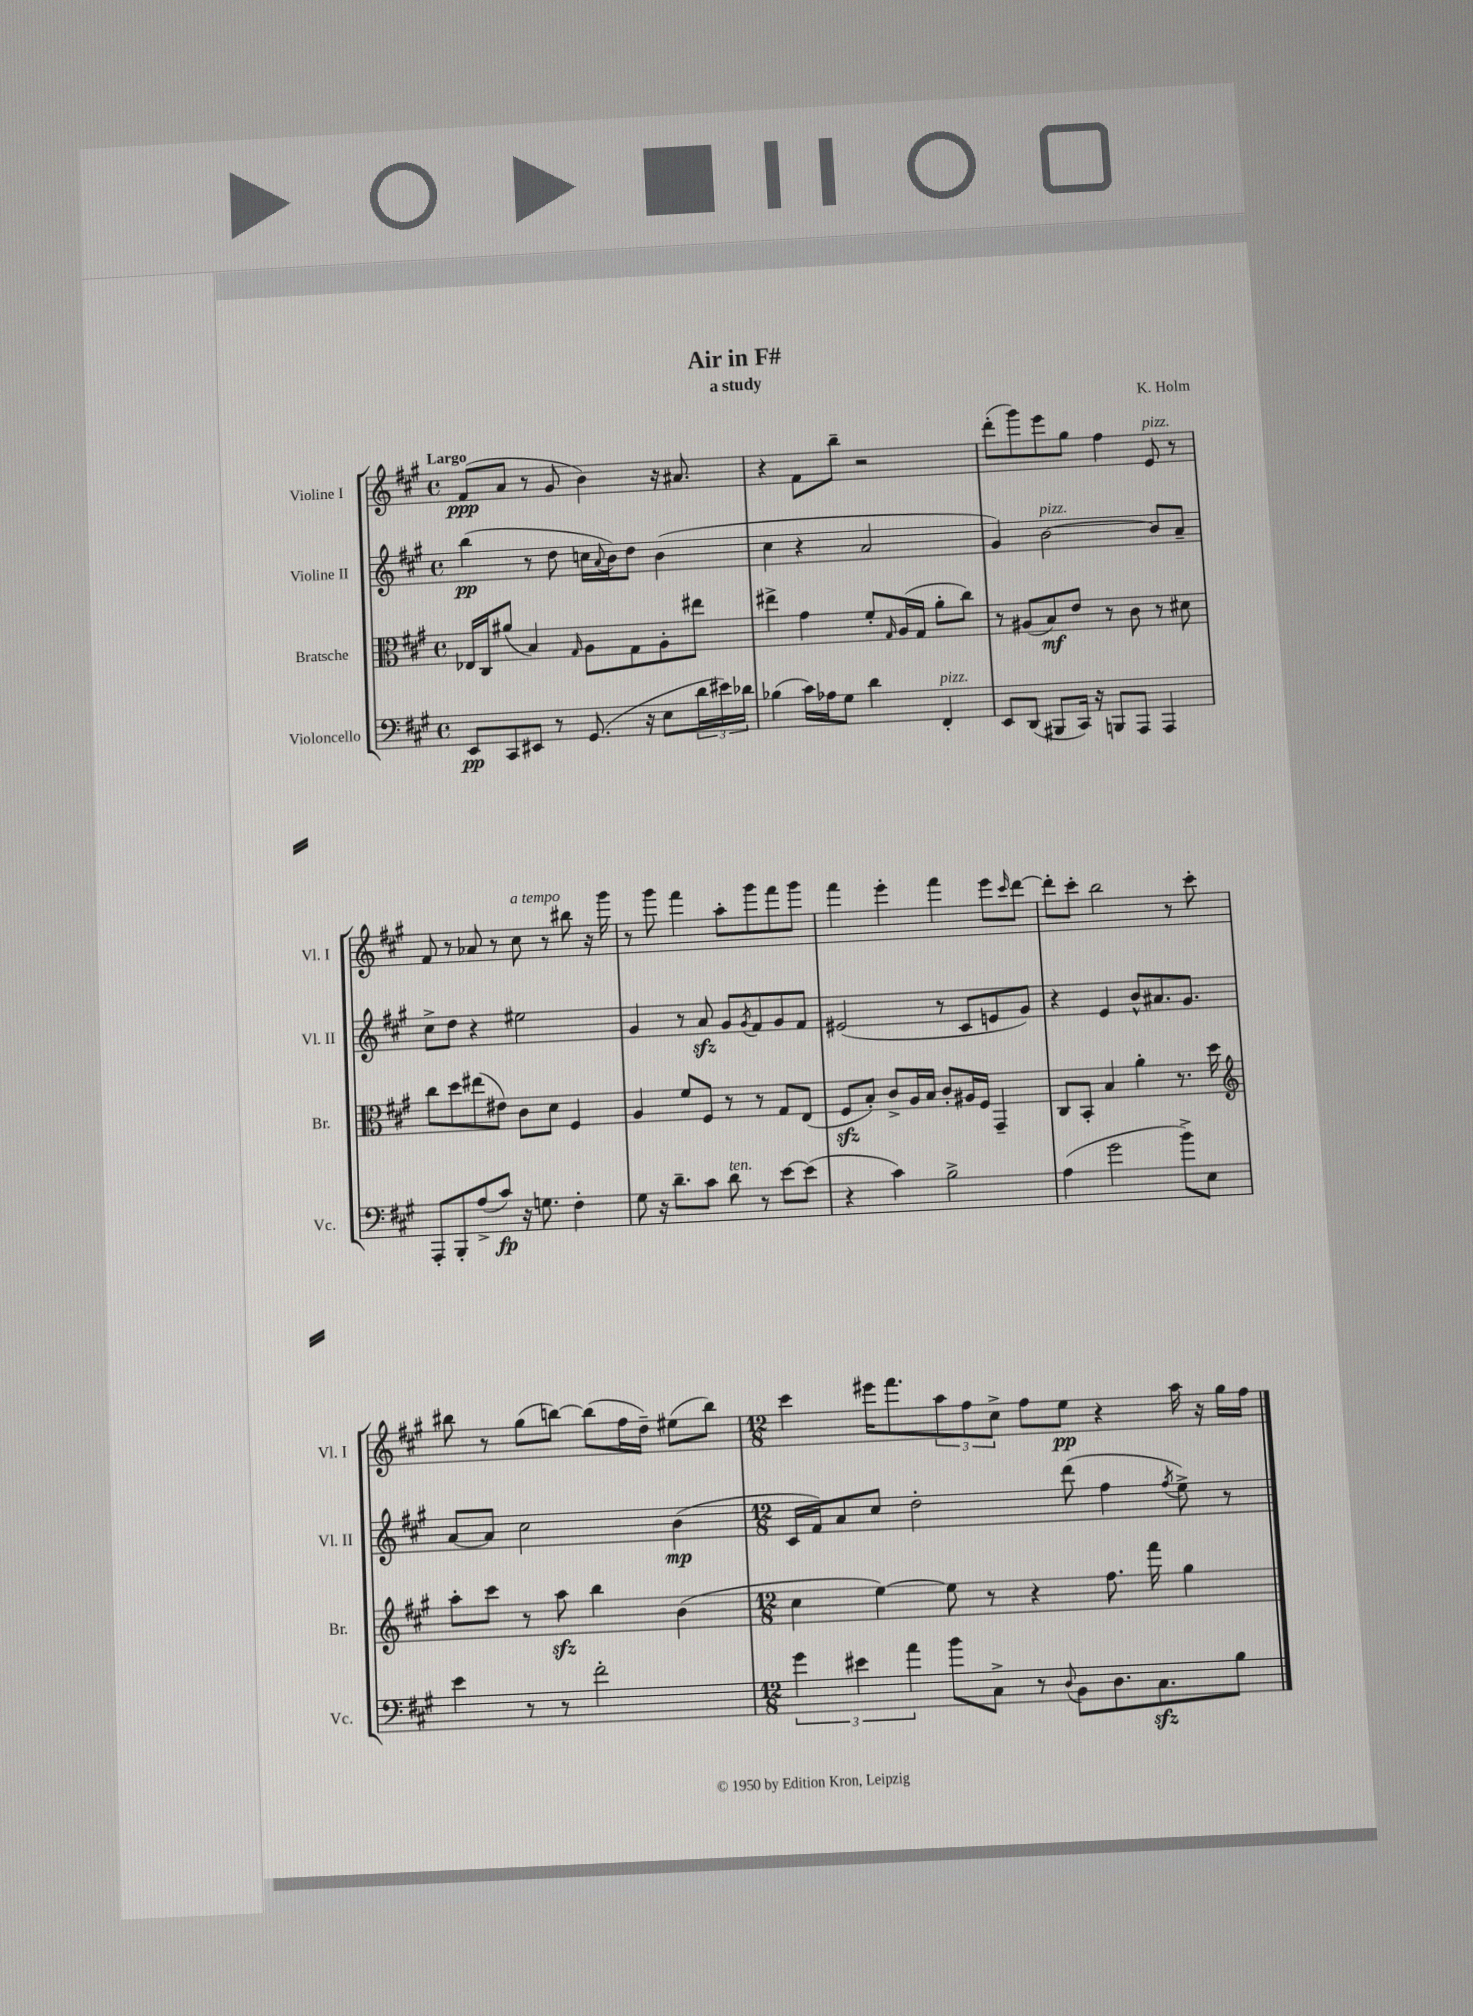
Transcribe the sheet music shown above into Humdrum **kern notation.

**kern	**dynam	**kern	**dynam	**kern	**dynam	**kern	**dynam
*part4	*part4	*part3	*part3	*part2	*part2	*part1	*part1
*staff4	*staff4	*staff3	*staff3	*staff2	*staff2	*staff1	*staff1
*I"Violoncello	*	*I"Bratsche	*	*I"Violine II	*	*I"Violine I	*
*I'Vc.	*	*I'Br.	*	*I'Vl. II	*	*I'Vl. I	*
*clefF4	*	*clefC3	*	*clefG2	*	*clefG2	*
*k[f#c#g#]	*	*k[f#c#g#]	*	*k[f#c#g#]	*	*k[f#c#g#]	*
*M4/4	*	*M4/4	*	*M4/4	*	*M4/4	*
*met(c)	*	*met(c)	*	*met(c)	*	*met(c)	*
=1	=1	=1	=1	=1	=1	=1	=1
!	!	!	!	!	!	!LO:TX:a:B:t=Largo	!
8EE/L	pp	16E-X/LL	.	(4bb\	pp	(8f#/L	ppp
.	.	16C#/J	.	.	.	.	.
8CC#/	.	(8a#X/J	.	.	.	8a/J	.
8EE#X/J	.	4B/)	.	8r	.	8r	.
8r	.	.	.	8dd\	.	8g#/	.
.	.	16qqG#/	.	.	.	.	.
(8.GG#/	.	8A\L	.	16ccn\LL	.	4b\)	.
.	.	.	.	8qqa/	.	.	.
.	.	.	.	16b\J)	.	.	.
.	.	8G#\	.	8dd\J	.	.	.
16r	.	.	.	.	.	.	.
8E\L	.	8A'\	.	(4b\	.	16r	.
.	.	.	.	.	.	8.a#X/	.
24d\L	.	8ee#X\J	.	.	.	.	.
24e#X\)	.	.	.	.	.	.	.
24d-X\JJ	.	.	.	.	.	.	.
=2	=2	=2	=2	=2	=2	=2	=2
(4B-X\	.	4ee#X^\	.	4cc#\	.	4r	.
16c#\LL)	.	4g#\	.	4r	.	8f#\L	.
16A-X\J	.	.	.	.	.	.	.
8G#\J	.	.	.	.	.	8bb~\J	.
4d\	.	8f#'/L	.	2a/	.	2r	.
.	.	16qqG#/	.	.	.	.	.
.	.	(16A/L	.	.	.	.	.
.	.	16G#/JJ	.	.	.	.	.
!LO:TX:a:i:t=pizz.	!	!	!	!	!	!	!
4FF#'/	.	8a'\L	.	.	.	.	.
.	.	8cc#\J)	.	.	.	.	.
=3	=3	=3	=3	=3	=3	=3	=3
8EE/L	.	8r	.	4g#/)	.	(8ddd'\L	.
(8DD/J	.	(8A#X/L	.	.	.	8ggg#\)	.
!	!	!	!	!LO:TX:a:i:t=pizz.	!	!	!
8BBB#X/L	.	8B/)	mf	[2b\	.	8eee\	.
16CC#/Jk)	.	8e/J	.	.	.	8gg#\J	.
16r	.	.	.	.	.	.	.
8BBBn/L	.	8r	.	.	.	4ff#\	.
8AAA/J	.	8c#\	.	.	.	.	.
!	!	!	!	!	!	!LO:TX:a:i:t=pizz.	!
4AAA/	.	8r	.	8b/L]	.	8e/	.
.	.	8d#X\	.	8a~/J	.	8r	.
!!LO:LB:g=z
=4	=4	=4	=4	=4	=4	=4	=4
8AAA'/L	.	8cc#\L	.	8cc#^\L	.	8f#/	.
8BBB'/	.	8dd\	.	8dd\J	.	8r	.
(8A^/	.	(8ee#X\	.	4r	.	8a-X/	.
8c#/J)	fp	8e#X\J)	.	.	.	8r	.
!	!	!	!	!	!	!LO:TX:a:i:t=a tempo	!
16r	.	8c#\L	.	2ee#X\	.	8cc#\	.
8.Gn\	.	.	.	.	.	.	.
.	.	8d\J	.	.	.	8r	.
4F#'\	.	4F#/	.	.	.	8bb#X\	.
.	.	.	.	.	.	16r	.
.	.	.	.	.	.	16ggg#\	.
=5	=5	=5	=5	=5	=5	=5	=5
8G#\	.	4A/	.	4g#/	.	8r	.
16r	.	.	.	.	.	8ggg#\	.
8.d~\L	.	.	.	.	.	.	.
.	.	8f#/L	.	8r	.	4fff#\	.
8c#\J	.	8F#/J	.	8azz/	.	.	.
!LO:TX:a:i:t=ten.	!	!	!	!	!	!	!
8d\	.	8r	.	8g#/L	.	8aa'\L	.
.	.	.	.	8qg#/	.	.	.
8r	.	8r	.	8f#/	.	8ggg#\	.
[8e\L	.	8G#/L	.	8g#/	.	8fff#\	.
(8e\J]	.	(8E/J	.	8f#/J	.	8ggg#\J	.
=6	=6	=6	=6	=6	=6	=6	=6
4r	.	8F#zz/L	.	(2e#X/	.	4fff#\	.
.	.	8B'/J)	.	.	.	.	.
4c#\)	.	8c#^/L	.	.	.	4eee'\	.
.	.	16A/L	.	.	.	.	.
.	.	16B/JJ	.	.	.	.	.
2B^\	.	8c#'/L	.	8r	.	4fff#\	.
.	.	16A#X/L	.	8c#/L	.	.	.
.	.	16F#/JJ	.	.	.	.	.
.	.	4GG#~/	.	8en/	.	8eee\L	.
.	.	.	.	.	.	16qqccc#/	.
.	.	.	.	8g#/J)	.	[8ddd\J	.
=7	=7	=7	=7	=7	=7	=7	=7
(4A\	.	8C#/L	.	4r	.	8ddd'\L]	.
.	.	8BB'/J	.	.	.	8ccc#'\J	.
2g#\	.	4B/	.	4e/	.	2bb\	.
.	.	4a'\	.	8b^^/L	.	.	.
.	.	.	.	8.a#X/	.	.	.
8b^\L)	.	8.r	.	.	.	8r	.
.	.	.	.	8.g#/J	.	.	.
8E\J	.	.	.	.	.	8ccc#'\	.
.	.	16dd\	.	.	.	.	.
!!LO:LB:g=z
=8	=8	=8	=8	=8	=8	=8	=8
*	*	*clefG2	*	*	*	*	*
4e\	.	8aa'\L	.	[8a/L	.	8bb#X\	.
.	.	8ccc#\J	.	8a/J]	.	8r	.
8r	.	8r	.	2cc#\	.	(8gg#\L	.
8r	.	8aazz\	.	.	.	[8bbn\J)	.
2f#'\	.	4bb\	.	.	.	(8bb\L]	.
.	.	.	.	.	.	16ff#\L	.
.	.	.	.	.	.	16dd~\JJ)	.
.	.	(4b\	.	(4b\	mp	(8ee#X\L	.
.	.	.	.	.	.	8bb\J)	.
=9	=9	=9	=9	=9	=9	=9	=9
*M12/8	*	*M12/8	*	*M12/8	*	*M12/8	*
6g#\	.	4cc#\	.	16c#/LL	.	4ccc#\	.
.	.	.	.	16f#/J)	.	.	.
.	.	.	.	8a/	.	.	.
6e#X\	.	.	.	.	.	.	.
.	.	[4ee\)	.	8cc#/J	.	16eee#X\KL	.
.	.	.	.	.	.	8.fff#\	.
6a\	.	.	.	.	.	.	.
.	.	.	.	2dd'\	.	.	.
8b\L	.	8ee\]	.	.	.	12aa\	.
.	.	.	.	.	.	12ff#\	.
8C#^\J	.	8r	.	.	.	.	.
.	.	.	.	.	.	12cc#^\J	.
8r	.	4r	.	.	.	8ff#\L	.
8qqD/	.	.	.	.	.	.	.
8BB\L	.	.	.	(8ddd\	.	8ee\J	pp
8.D\	.	8.ff#\	.	4ff#\	.	4r	.
8.C#zz\	.	16fff#\	.	.	.	.	.
.	.	.	.	8qff#/	.	.	.
.	.	4gg#\	.	8ee^\)	.	16aa\	.
.	.	.	.	.	.	16r	.
8B\J	.	.	.	8r	.	16gg#\LL	.
.	.	.	.	.	.	16ff#\JJ	.
==	==	==	==	==	==	==	==
*-	*-	*-	*-	*-	*-	*-	*-
